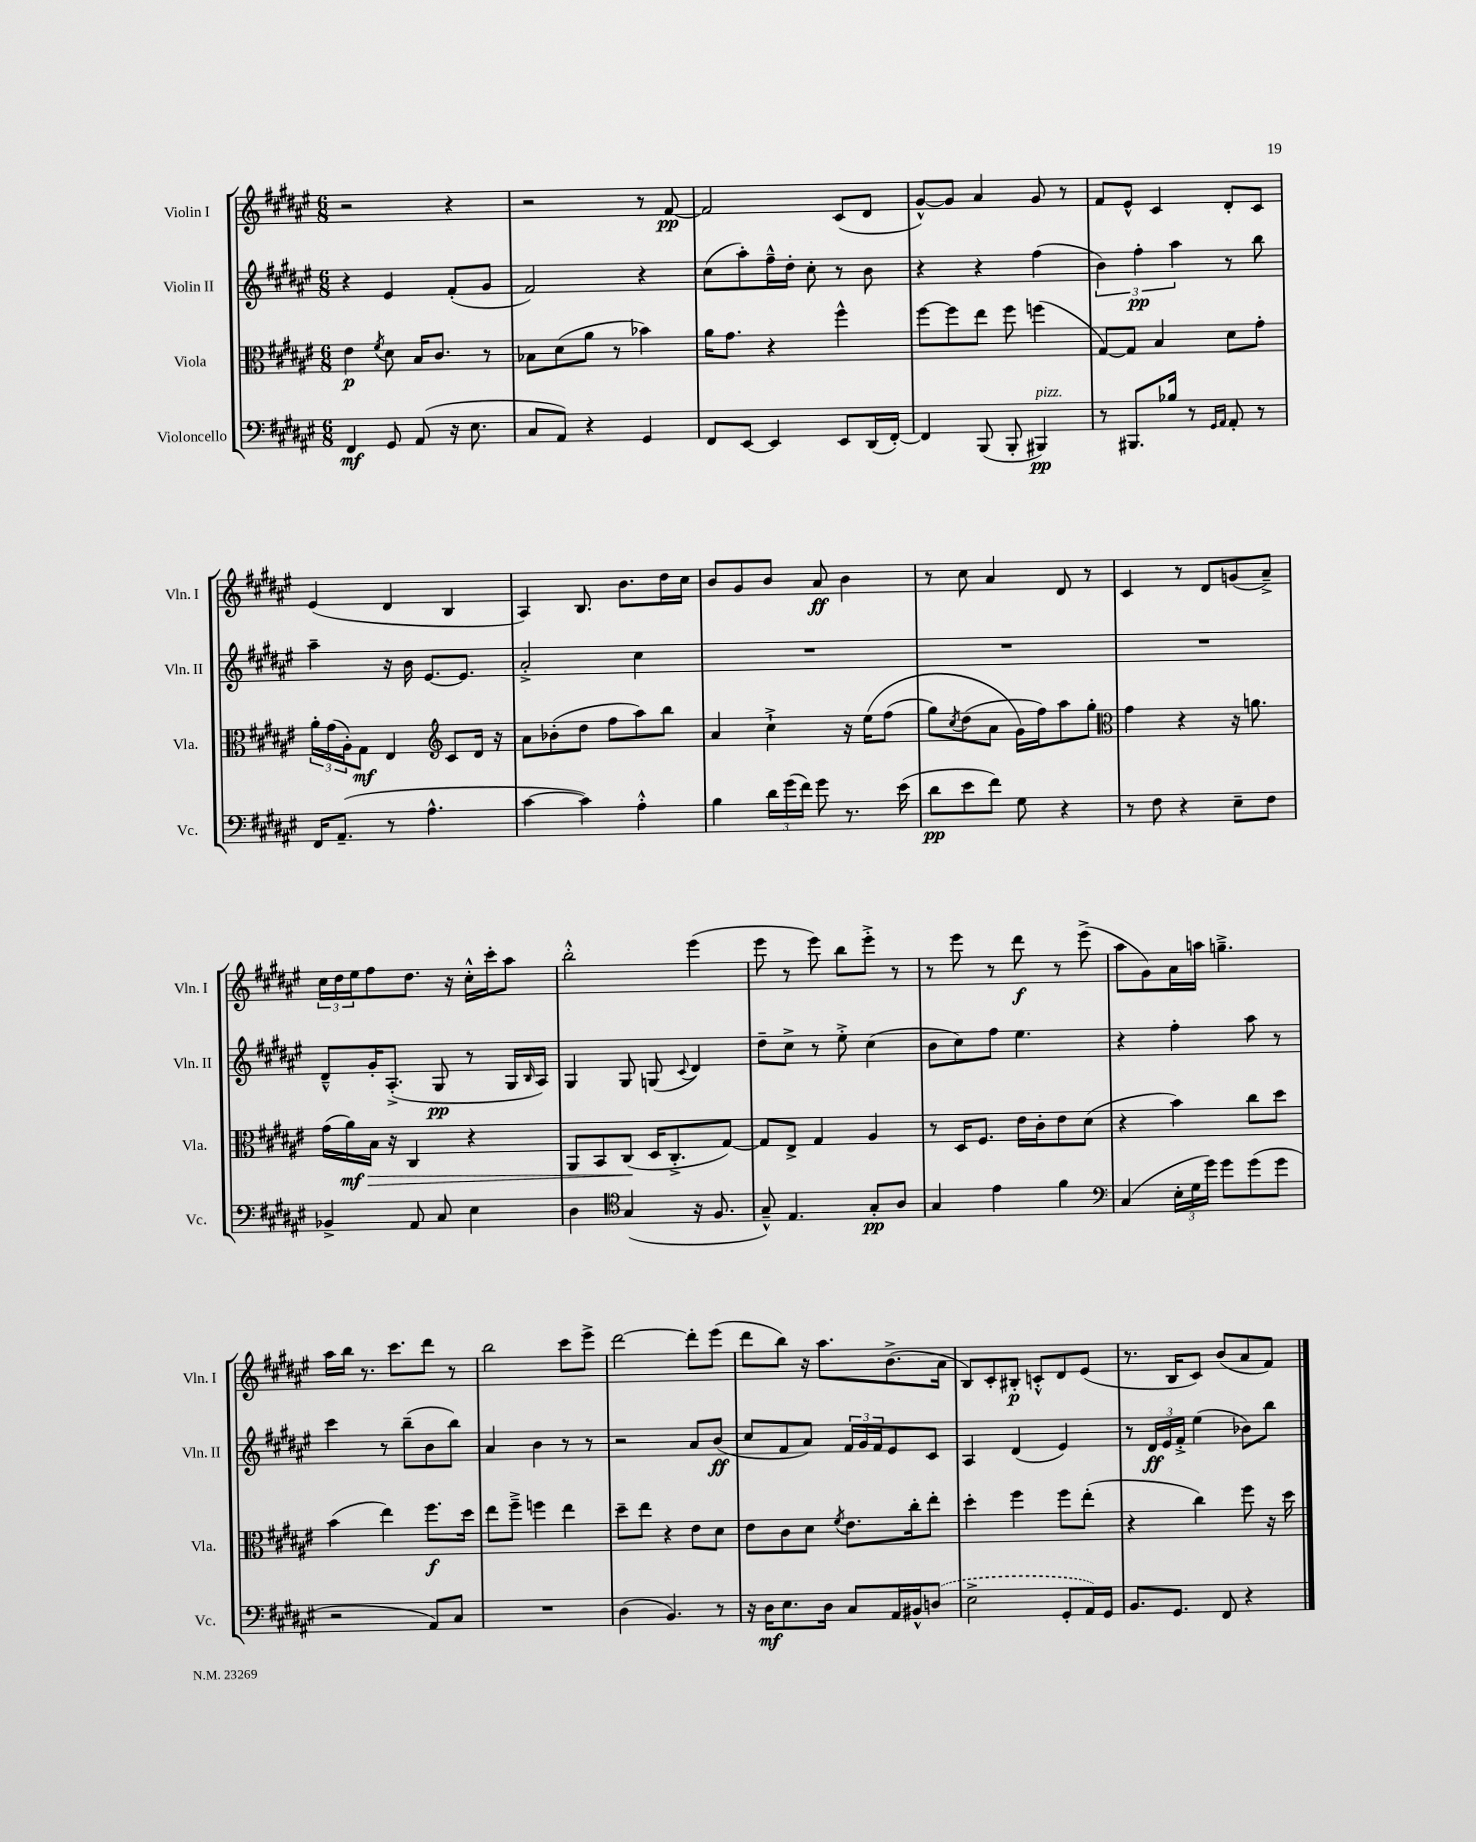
<<
\new StaffGroup <<
\new Staff = "s0" \with { instrumentName = "Violin I" shortInstrumentName = "Vln. I" } {
    \clef treble \key fis \major \numericTimeSignature \time 6/8
    r2 r4 |
    r2 r8 fis'8~\pp |
    fis'2 cis'8( dis'8 |
    gis'8~-^) gis'8 ais'4 gis'8 r8 |
    fis'8 eis'8-^ cis'4 dis'8-. cis'8 |
    eis'4( dis'4 b4 |
    ais4) b8. b'8. dis''16 cis''16 |
    b'8 gis'8 b'8 ais'8\ff b'4 |
    r8 cis''8 ais'4 dis'8 r8 |
    cis'4 r8 dis'8 g'8( ais'8--->) |
    \tuplet 3/2 { cis''16 dis''16 eis''16 } fis''8 dis''8. r16 cis''16-.-^ cis'''16-. ais''8 |
    b''2-.-^ eis'''4( |
    eis'''8 r8 eis'''8) b''8 eis'''8-.-> r8 |
    r8 eis'''8 r8 dis'''8\f r8 eis'''8->( |
    ais''8 gis'8) ais'16 a''16 g''4.---> |
    ais''16 b''16 r8. cis'''8. dis'''8 r8 |
    b''2 cis'''8 eis'''8-> |
    dis'''2~ dis'''8-. eis'''8( |
    dis'''8 b''8) r16 ais''8. b'8.->( ais'16 |
    b8) cis'8-. bis8-.\p c'8-.-^ dis'8 eis'8( |
    r8. b16 cis'8) b'8( ais'8 fis'8) \bar "|." |
}
\new Staff = "s1" \with { instrumentName = "Violin II" shortInstrumentName = "Vln. II" } {
    \clef treble \key fis \major \numericTimeSignature \time 6/8
    r4 eis'4 fis'8-.( gis'8 |
    fis'2) r4 |
    cis''8( ais''8-.) fis''16---^ dis''16-. cis''8-. r8 b'8 |
    r4 r4 fis''4( |
    \tuplet 3/2 { b'4) fis''4-.\pp ais''4 } r8 b''8 |
    ais''4-- r16 b'16 eis'8.~ eis'8. |
    ais'2-.-> cis''4 |
    R2. |
    R2. |
    R2. |
    dis'8---^ gis'16-. ais8.-.->( gis8\pp r8 gis16 \grace { b16 } ais16) |
    gis4 gis8 g8( \appoggiatura { cis'8 } dis'4) |
    dis''8-- cis''8-> r8 eis''8-.-> cis''4( |
    b'8 cis''8) fis''8 eis''4. |
    r4 fis''4-. ais''8 r8 |
    cis'''4 r8 b''8--( b'8 b''8) |
    ais'4 b'4 r8 r8 |
    r2 ais'8 b'8\ff( |
    cis''8 fis'8 ais'8) \tuplet 3/2 { fis'16 gis'16 fis'16 } eis'8 cis'8 |
    ais4 dis'4( eis'4) |
    r8 \tuplet 3/2 { dis'16\ff eis'16 fis'16-.-> } eis''4( bes'8) b''8 \bar "|." |
}
\new Staff = "s2" \with { instrumentName = "Viola" shortInstrumentName = "Vla." } {
    \clef alto \key fis \major \numericTimeSignature \time 6/8
    eis'4\p \acciaccatura { fis'8 } dis'8 b16 cis'8. r8 |
    bes8 dis'8( ais'8 r8 bes'4) |
    ais'16 gis'8. r4 fis''4-^ |
    fis''8~ fis''8 eis''8 fis''8 f''4( |
    gis8~) gis8 b4 dis'8 gis'8-. |
    \tuplet 3/2 { ais'16-. gis'16( ais16-.) } gis8\mf eis4 \clef treble cis'8 dis'16 r16 |
    ais'8 bes'8-.( dis''8 fis''8 ais''8) b''8 |
    ais'4 cis''4-!-> r16 eis''16\( fis''8( |
    gis''8) \acciaccatura { cis''8 } dis''8( ais'8 gis'16\) fis''16) ais''8 gis''8-. |
    \clef alto gis'4 r4 r16 a'8. |
    gis'16( ais'16\mf\>) b16 r16 cis4 r4 |
    ais,8 b,8 cis8\!( dis16 cis8.-.-> gis8~) |
    gis8 eis8-> gis4 ais4 |
    r8 dis16 fis8. eis'16 cis'16-. eis'8 dis'8( |
    r4 b'4) cis''8 dis''8 |
    b'4( eis''4) fis''8.\f dis''16 |
    eis''8 fis''8---> f''4 eis''4 |
    dis''8-- eis''8 r4 eis'8 dis'8 |
    eis'8 cis'8 dis'8 \acciaccatura { fis'8 } eis'8. cis''16-. eis''8-. |
    dis''4-. fis''4 fis''8 eis''8-.( |
    r4 cis''4) fis''8 r16 dis''16 \bar "|." |
}
\new Staff = "s3" \with { instrumentName = "Violoncello" shortInstrumentName = "Vc." } {
    \clef bass \key fis \major \numericTimeSignature \time 6/8
    fis,4\mf gis,8 ais,8( r16 eis8. |
    cis8 ais,8) r4 gis,4 |
    fis,8 eis,8~ eis,4 eis,8 dis,16( fis,16~-.) |
    fis,4 b,,8( b,,8-. bis,,4\pp^\markup { \italic "pizz." }) |
    r8 bis,,8. bes16 r8 \grace { gis,16 ais,16 } ais,8-. r8 |
    fis,16 ais,8.--( r8 ais4.-^ |
    cis'4~ cis'4) ais4-.-^ |
    b4 \tuplet 3/2 { dis'16 gis'16( fis'16) } gis'8 r8. eis'16( |
    dis'8\pp eis'8 fis'8) gis8 r4 |
    r8 fis8 r4 eis8-- fis8 |
    bes,4-> ais,8 cis8 eis4 |
    dis4 \clef tenor gis4( r16 fis8. |
    gis8---^) eis4. gis8-.\pp ais8 |
    gis4 eis'4 fis'4 |
    \clef bass cis4( \tuplet 3/2 { eis16-. gis16 gis'16) } gis'8 gis'8( gis'8 |
    r2 ais,8) cis8 |
    R2. |
    dis4( b,4.) r8 |
    r16 dis16\mf eis8. dis16 cis8 ais,16 bis,16-^ \once \slurDashed d8( |
    eis2-> gis,8-. ais,16) gis,16 |
    b,8. gis,8. fis,8 r4 \bar "|." |
}
>>
>>
\layout { \context { \Score \remove "Bar_number_engraver" } }
